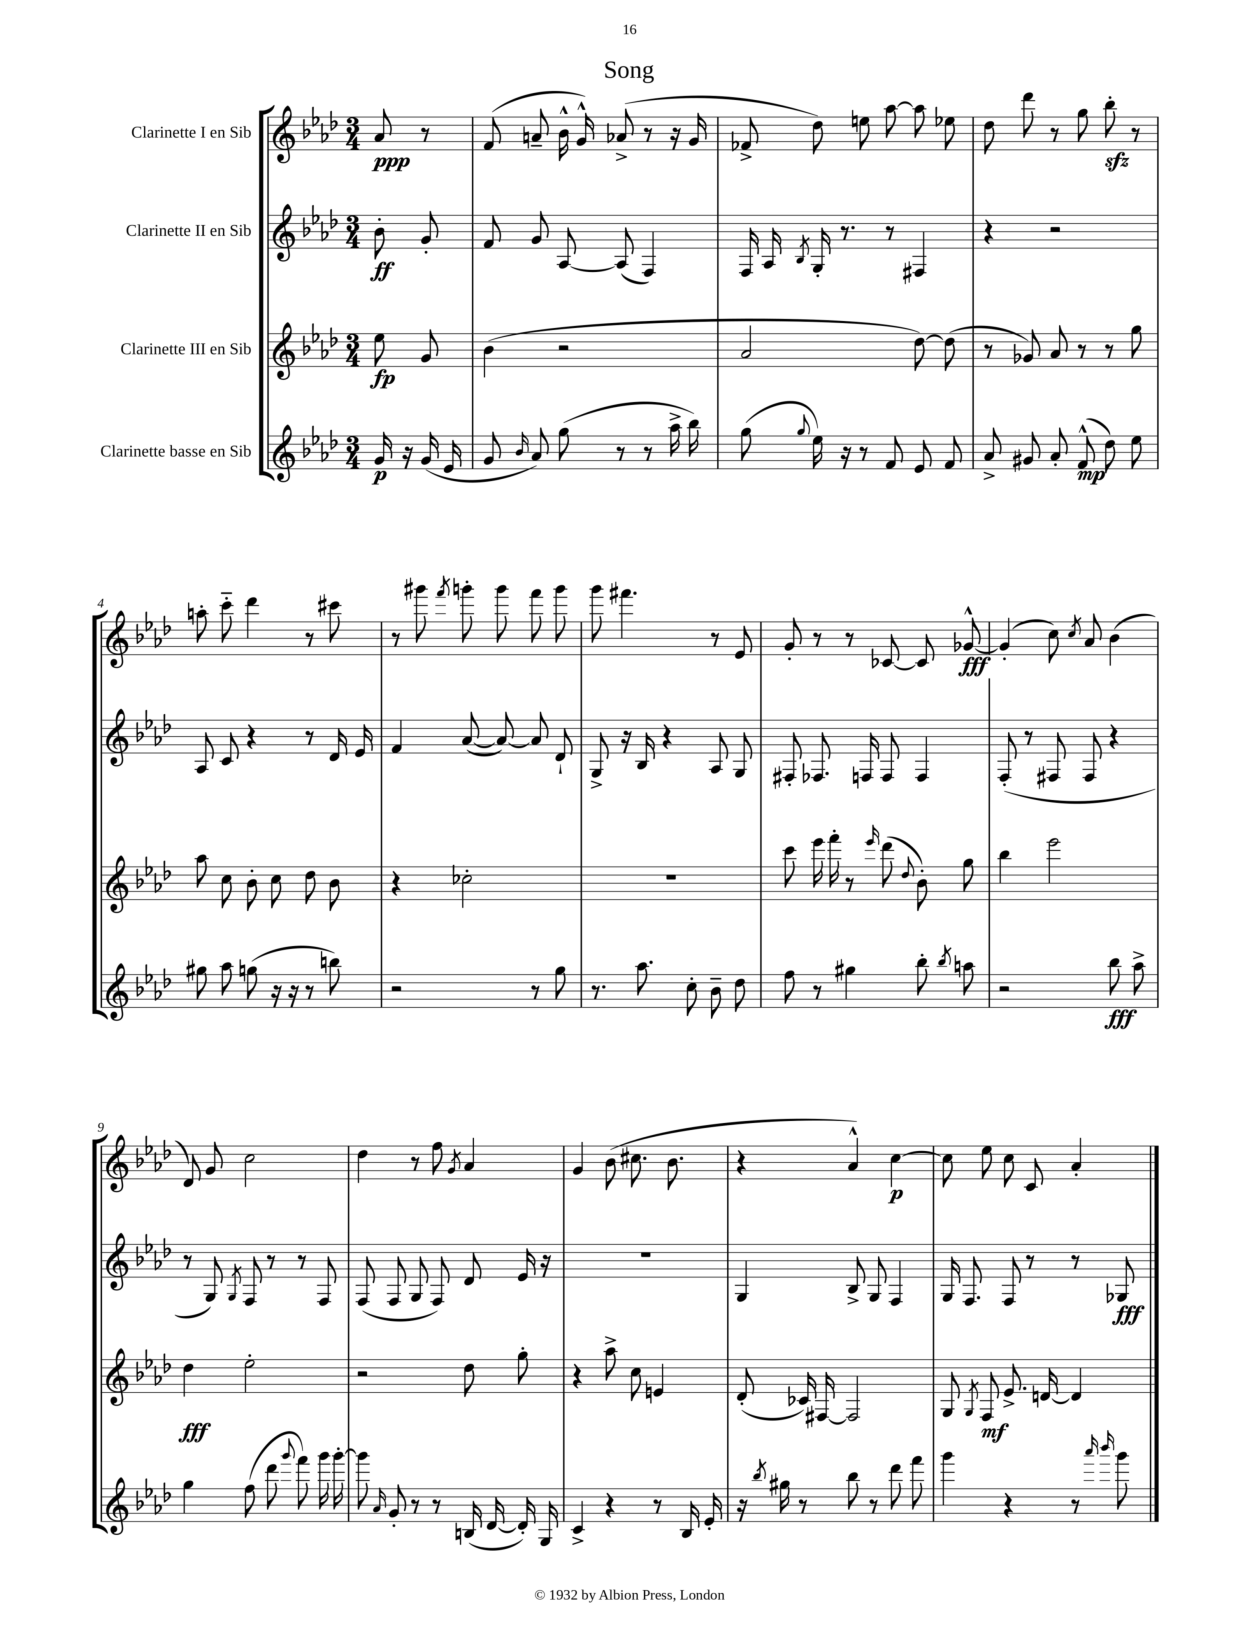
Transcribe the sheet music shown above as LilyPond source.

\header { title = "Song" }
<<
\new StaffGroup <<
\new Staff = "s0" \with { instrumentName = "Clarinette I en Sib" } {
    \clef treble \key aes \major \numericTimeSignature \time 3/4 \partial 4
    \autoBeamOff aes'8\ppp r8 |
    f'8( a'8-- bes'16-^ g'16-^) aes'8->( r8 r16 g'16 |
    fes'8-> des''8) e''8 aes''8~ aes''8 ees''8 |
    des''8 des'''8 r8 g''8 bes''8-.\sfz r8 |
    a''8-. c'''8-_ des'''4 r8 cis'''8 |
    r8 gis'''8 \acciaccatura { f'''8 } g'''8-. g'''8 f'''8 g'''8 |
    g'''8 fis'''4. r8 ees'8 |
    g'8-. r8 r8 ces'8~ ces'8 ges'8~-^\fff |
    ges'4-.( c''8) \acciaccatura { c''8 } aes'8 bes'4( |
    des'8) g'8 c''2 |
    des''4 r8 f''8 \acciaccatura { g'8 } aes'4 |
    g'4 bes'8( cis''8. bes'8. |
    r4 aes'4-^) c''4~\p |
    c''8 ees''8 c''8 c'8 aes'4-. \bar "|." |
}
\new Staff = "s1" \with { instrumentName = "Clarinette II en Sib" } {
    \clef treble \key aes \major \numericTimeSignature \time 3/4 \partial 4
    \autoBeamOff bes'8-.\ff g'8-. |
    f'8 g'8 aes8~ aes8( f4) |
    f16 aes16 \acciaccatura { bes8 } g16-. r8. r8 fis4 |
    r4 r2 |
    aes8 c'8 r4 r8 des'16 ees'16 |
    f'4 aes'8~( aes'8~) aes'8 des'8-! |
    g8-> r16 bes16 r4 aes8 g8 |
    fis8-. fes8. f16 f8 f4 |
    f8-.( r8 fis8 fis8 r4 |
    r8 g8) \acciaccatura { g8 } f8 r8 r8 f8 |
    f8( f8 g8 f8) des'8 ees'16 r16 |
    R2. |
    g4 bes8-> g8 f4 |
    g16 f8. f8 r8 r8 ges8\fff \bar "|." |
}
\new Staff = "s2" \with { instrumentName = "Clarinette III en Sib" } {
    \clef treble \key aes \major \numericTimeSignature \time 3/4 \partial 4
    \autoBeamOff ees''8\fp g'8 |
    bes'4( r2 |
    aes'2 des''8~) des''8( |
    r8 ges'8) aes'8 r8 r8 g''8 |
    aes''8 c''8 bes'8-. c''8 des''8 bes'8 |
    r4 ces''2-. |
    R2. |
    c'''8 ees'''16 f'''16-. r8 \grace { ees'''16 } des'''8( \appoggiatura { des''8 } bes'8-.) g''8 |
    bes''4 ees'''2 |
    des''4\fff ees''2-. |
    r2 des''8 g''8-. |
    r4 aes''8-> c''8 e'4 |
    des'8-.( ces'16) fis16~ fis2 |
    g8 \acciaccatura { g8 } f8\mf ees'8.-> d'16~ d'4 \bar "|." |
}
\new Staff = "s3" \with { instrumentName = "Clarinette basse en Sib" } {
    \clef treble \key aes \major \numericTimeSignature \time 3/4 \partial 4
    \autoBeamOff g'16\p r16 g'16( ees'16 |
    g'8 \grace { bes'16 } aes'8) g''8( r8 r8 aes''16-> bes''16) |
    g''8( \appoggiatura { g''8 } ees''16) r16 r8 f'8 ees'8 f'8 |
    aes'8-> gis'8 aes'8-. f'8-^\mp( des''8) ees''8 |
    gis''8 aes''8 g''8( r16 r16 r8 b''8) |
    r2 r8 g''8 |
    r8. aes''8. c''8-. bes'8-- des''8 |
    f''8 r8 gis''4 bes''8-. \acciaccatura { bes''8 } a''8 |
    r2 bes''8\fff aes''8-> |
    g''4 f''8( des'''8 \appoggiatura { g'''8 } f'''8) g'''16 g'''16~-. |
    g'''8 \grace { aes'16 } g'8-. r8 r8 b16( des'16~ des'16-.) g16 |
    c'4-> r4 r8 bes16 ees'16-. |
    r16 \acciaccatura { bes''8 } gis''16 r8 bes''8 r8 des'''8 f'''8 |
    g'''4 r4 r8 \grace { aes'''16 bes'''16 } g'''8 \bar "|." |
}
>>
>>
